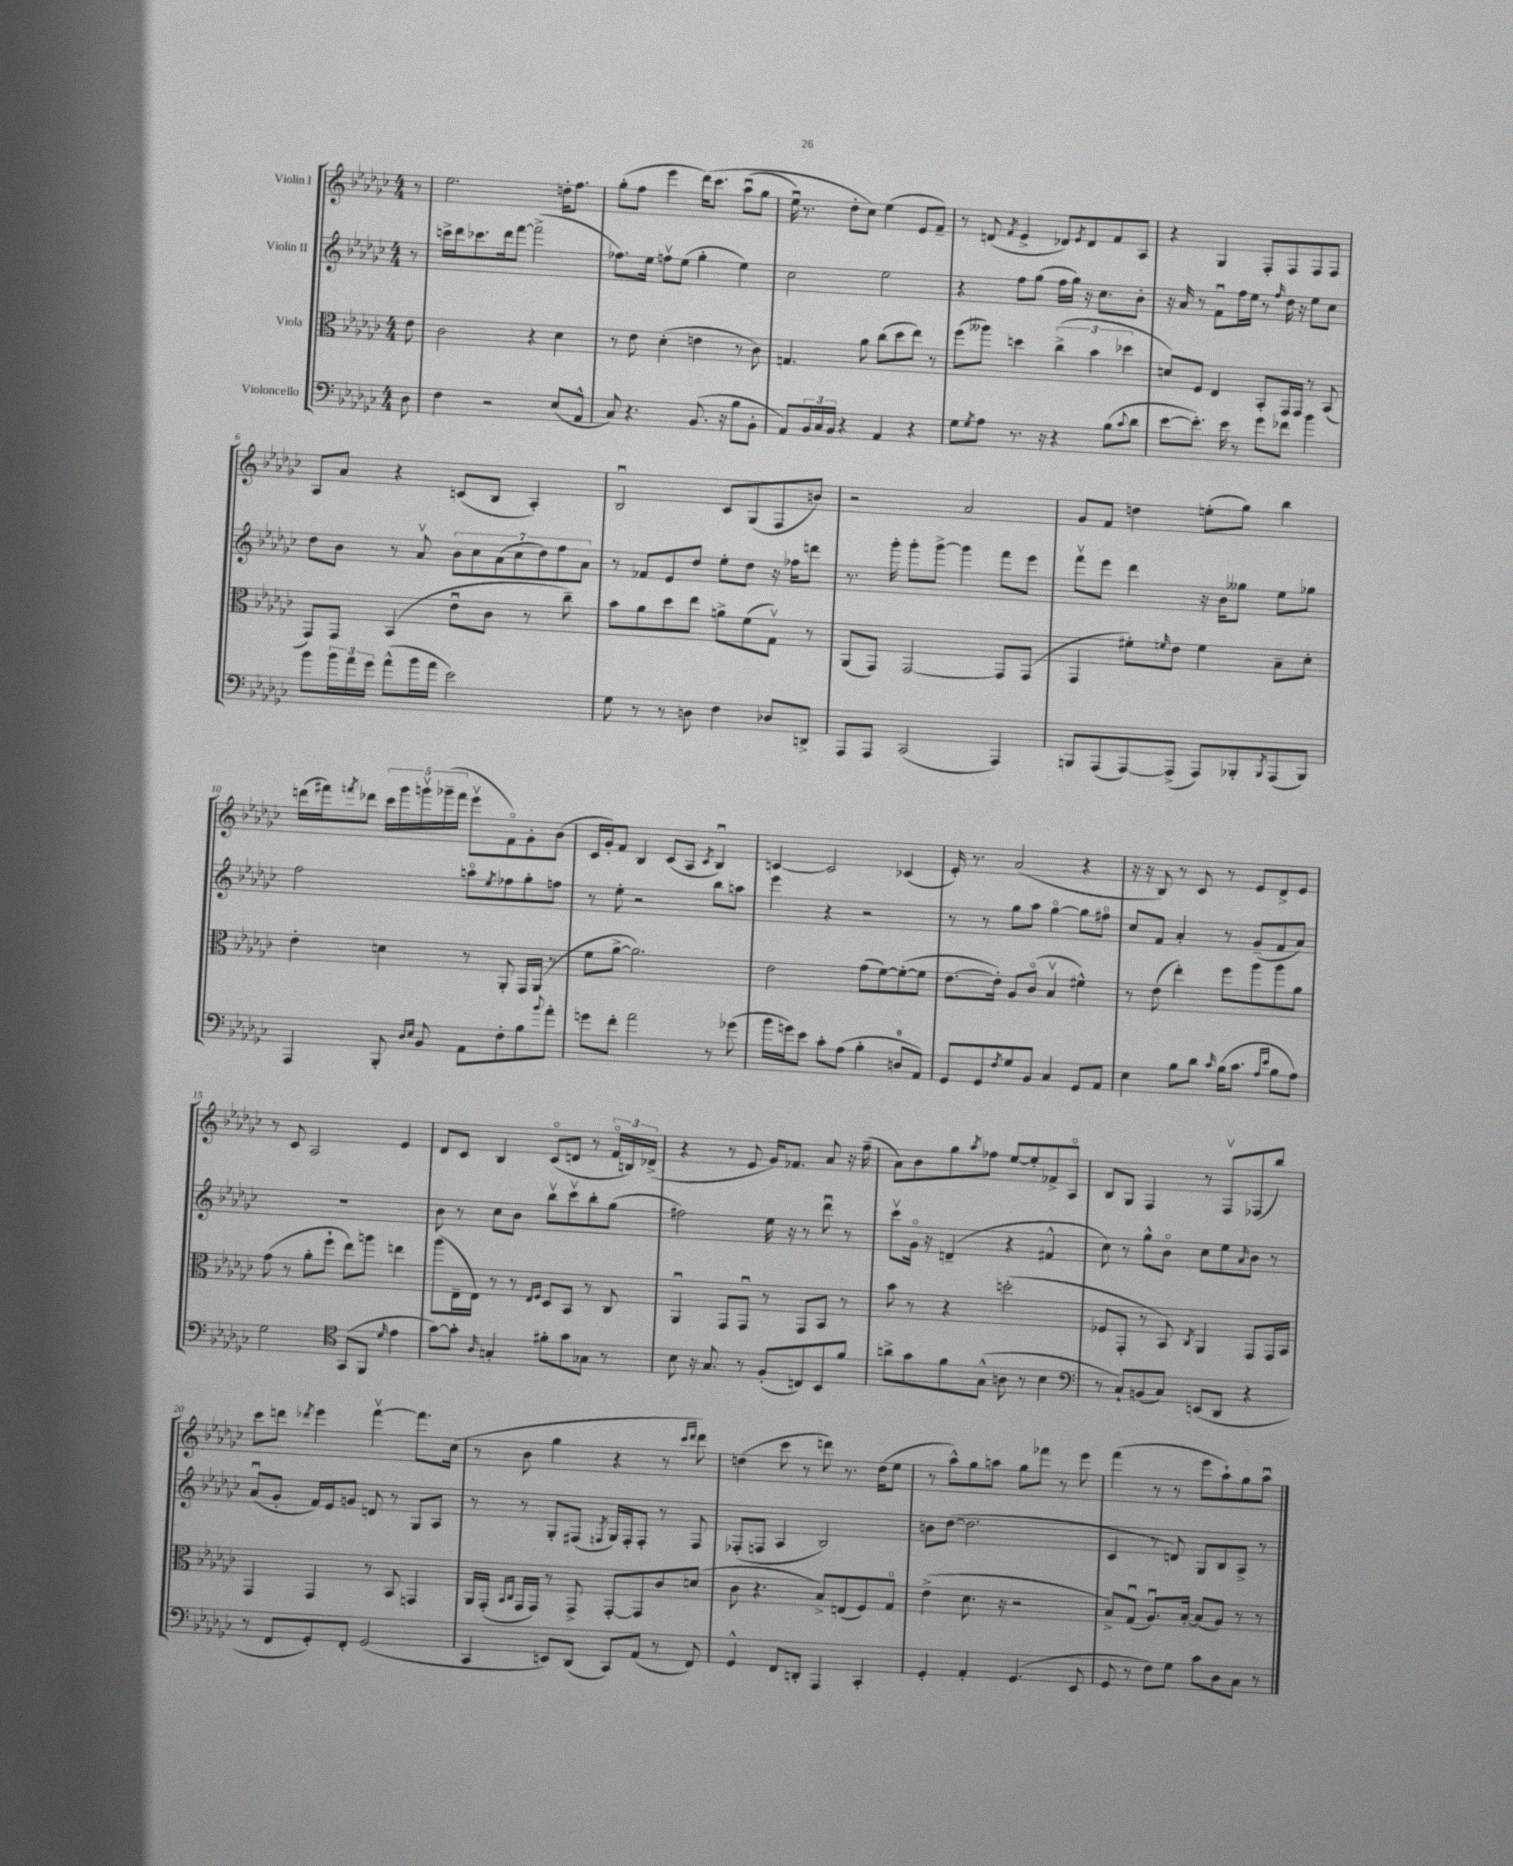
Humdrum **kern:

**kern	**kern	**kern	**kern
*staff4	*staff3	*staff2	*staff1
*clefF4	*clefC3	*clefG2	*clefG2
*k[b-e-a-d-g-c-]	*k[b-e-a-d-g-c-]	*k[b-e-a-d-g-c-]	*k[b-e-a-d-g-c-]
*M4/4	*M4/4	*M4/4	*M4/4
8D-	8e-	8r	8r
=	=	=	=
4F	2c-	16ccc^	2.ee-
.	.	16ddd-	.
.	.	8.ccc-	.
2r	.	.	.
.	.	16ddd-	.
.	.	[8fff	.
.	4r	(2fff^]	.
(8E-	4d-	.	16dd'
.	.	.	8.ff
8AA-^^	.	.	.
=	=	=	=
8C-)	8r	8.ff-)	(8gg-'
4.r	8e-	.	8ff
.	.	16ee-	.
.	(4d-'	8ffv	4eee-
.	.	(8ee-	.
(8.BB-	4e	4gg-'	&(16ddd-)
.	.	.	8.ccc-
16r	.	.	.
8B-	8r	4ee-)	(8aa-u
8BB-'	8c-)	.	8gg-
=	=	=	=
8AA-)	4.G	2cc-	16ee-u)
.	.	.	8.r
24BB-	.	.	.
24C-	.	.	.
24BB-	.	.	.
4r	.	.	8dd-'
.	8a-	.	8cc-&)
4AA-	(8cc-	2ee-	(4ee-
.	8dd-	.	.
4r	8ee-)	.	8e-
.	8r	.	8f~)
=	=	=	=
8G-	(8ff	4r	8r
8qG-	.	.	.
8A-	8aa--)	.	(8d
.	.	.	8qf
8.r	4dd	8ff	4e-^
.	.	(8gg-	.
16r	.	.	.
4r	(6cc-^	16ff	8d-)
.	.	16gg-)	.
.	.	.	8qe-
.	.	16r	8d-
.	6b-	.	.
.	.	8.cc-	.
(8B-	.	.	8f
.	6dd-	.	.
8qqc-	.	.	.
8d-	.	8b-'	8A-
=	=	=	=
[8e-	8d)	16r	4r
.	.	16a-	.
8.e-'])	8F	8r	.
.	4E-	8fu	4G-
16e-	.	.	.
8r	.	16ff	.
.	.	16ee-	.
8g-	8BB-'	8r	8F'
.	.	16qqff	.
8f-	16GG-	16dd-	8F
.	16GG-	16r	.
4b-	8r	8ee-	8F
.	(8BB-	8cc-	8F
=	=	=	=
8b-	8GG-)	8dd-	8A-
24b-	8GG-	8b-	8a-
24a-	.	.	.
24g-	.	.	.
(8a-^^	(4BB-	8r	4r
16b-	.	8a-v	.
16a-	.	.	.
2e-)	8e-u	14b-	(8c
.	.	14cc-	.
.	8c-	.	8B-
.	.	(14a-	.
.	.	14cc-	.
.	8r	.	4A-')
.	.	14dd-)	.
.	.	14ff	.
.	8cc-~)	.	.
.	.	14a-	.
=	=	=	=
8G-	8b-	8r	2B-u
8r	8a-	8f-	.
8r	8dd-	8e-	.
8D	8ee-	8dd-	.
4F	8a^	8ee-'	8c-
.	(8f	8dd-	(8G-
8D-	8G-v)	16r	8F
.	.	16ff-	.
8DD^	8r	8ddd	8b)
=	=	=	=
8AAA-	(8AA-	8.r	2r
8AAA-	8GG-)	.	.
.	.	16ggg-'	.
(2CC-	[2GG-	8ggg-'	.
.	.	[8ggg-^	.
.	.	4ggg-]	2a-
4AAA-)	8GG-]	8fff	.
.	(8GG-	8eee-	.
=	=	=	=
8BBB	4GG-	8fffv	8g-
(8AAA-	.	8eee-	8f
[8AAA-)	8f#')	4ddd-	4dd
.	16qqf	.	.
(8AAA-^]	8e-	.	.
8AAA-)	4f	16r	(8ee'
.	.	16b-	.
8BBB-'	.	8gg--	8gg-)
8qBBB-	.	.	.
(8AAA-	8B-~	8ee-	4bb-
8BBB-)	8d-'	8gg-	.
=	=	=	=
4AAA-	4e-'	2ff	(16ddd
.	.	.	16fff#)
.	.	.	8qfff
.	.	.	8ddd-
8BBB-'	4d	.	20ccc-
.	.	.	20ggg-
.	.	.	20gggv
16qqD-	.	.	.
16qqE-	.	.	.
8BB-	.	.	.
.	.	.	(20ggg-~
.	.	.	20fff
8AA-	8r	8aao	8eee-v
.	.	8qee-	.
8F'	8AA-'	8ff-	8fo)
8B-	16GG-	8gg-'	8g-'
.	(16AA-	.	.
8qqb-	.	.	.
8a-'	8r	8ff	(8b-
=	=	=	=
8g	8f	8r	16c-
.	.	.	16g-')
8f'	[8a-^	8ee-'	8f
2a-	2.a-])	2r	4B-
.	.	.	(8c-
.	.	.	8A-
.	.	.	8qc-
8r	.	8bb-	4B-u)
(8g-	.	8aa	.
=	=	=	=
16b-	2e-	4eee-	[4c
16g)	.	.	.
8e-	.	.	.
8c-'	.	4r	2c]
(8A-	.	.	.
4B-'	(8g-	2r	.
.	[8f)	.	.
8D	(8f'_	.	(4c-
8AA-)	8f]	.	.
=	=	=	=
8GG-	[8.e-	8r	16e-')
.	.	.	8.r
8GG-	.	8r	.
.	16e-'])	.	.
8qF	.	.	.
8G-	8A-	8gg-	(2a-
8BB-	(8c-o	8aa-	.
4C-	4B-v	[4gg-o	.
8GG-	4f#^^)	8gg-]	4r
8AA-	.	8ff#o	.
=	=	=	=
4E-	8r	8cc-	16r
.	.	.	16r
.	(8e-	8f	8B-)
8B-	4ee-')	4a-'	8r
8d-	.	.	8c-
16qqc-	.	.	.
(16B-	8ff	8r	8r
8.c-	.	.	.
.	8aa-	(8g-~	8e-
16qqA-	.	.	.
16qqe-	.	.	.
8B-	8aa-	8f	8d-^
8A-)	8a-	8a-)	8e-
=	=	=	=
2G-	(8g-	1r	8r
.	8r	.	8c-
.	8a-'	.	2A-
.	8ff`	.	.
*clefC4	*	*	*
(8GG-	8ee-)	.	.
8FF	8aa	.	.
16qqd-	.	.	.
4e-	4ee	.	4e-
=	=	=	=
[8g-)	(8aa-	8b-	8d-
8g-']	16E-~	8r	8c-
.	16E-)	.	.
16qqA-	.	.	.
4G'	8r	8cc-	4B-
.	8r	8b-	.
.	16qqE-	.	.
.	16qqF	.	.
8f#'	8D-	8bb-v	(8c-o
8g-	8BB-	8ccc-v	8d
8G-	8r	8bb-'	8r
8r	8C-	(8gg-	24fo
.	.	.	24B)
.	.	.	(24d-^
=	=	=	=
8B-	4AA-u	2ff#)	4r
16r	.	.	.
8.G-	.	.	.
.	8GG-	.	8r
8r	8GG-u	.	8e-
(8F'	8r	16ee-	16g-)
.	.	16r	8.f-
8C)	8GG-	8r	.
8BB-	8BB-	8ddd-u	8a-
8f	8r	8r	16r
.	.	.	(16ff~
=	=	=	=
8a^	8b-	8ccc-v	8a-)
8g-	8r	16g-o	8b-
.	.	16r	.
8f	4r	(4d~	8gg-
.	.	.	8qaa-
(8G-^^	.	.	8ff-
8A	(2dd'	4r	[8ee-
8r	.	.	8ee-']
4B-	.	4f#^^	8f-^
.	.	.	8A-o
=	=	=	=
*clefF4	*	*	*
8r	8F-	8cc-)	8B-
8C-`)	8GG-'	8r	8G-
(8BB	8r	8gg-^^	4F
8C-)	8BB-)	8b-o	.
.	8qC-	.	.
(8EE	4AA-	8cc-	8r
8DD-	.	8ee-	8Fv
.	.	16qqa-	.
4r	8GG-	8b-	(8F-
.	16GG-	8r	8bb-)
.	16BB-	.	.
=	=	=	=
8r	4GG-	(8a-u	8ccc-
8FF	.	8g-'	8ddd
.	.	.	8qddd-
8GG-')	4GG-	16f)	4eee-
.	.	16e-	.
8FF'	.	8g	.
(2GG-	8r	8d	[4fffv
.	8BB-	8r	.
.	4GG	8G-	8.fff]
.	.	8A-	.
.	.	.	(16cc-
=	=	=	=
4CC-	16AA-	8r	8r
.	(16GG-'	.	.
.	16qqBB-	.	.
.	16qqC-	.	.
.	16GG-	8r	8b-
.	16GG-)	.	.
8EE)	8r	8G-'	4gg-
(8DD-	8GG-^	(8F#	.
.	.	8qF	.
8CC-)	[8GG-'	16G-)	4r
.	.	16F'	.
(8AA-	8GG-]	8F'	.
8r	8c-	8r	8r
.	.	.	16qqccc-
.	.	.	16qqddd-
8FF)	(8d	8F	8ddd-)
=	=	=	=
4GG-^^	8c-	(8F-'	(4dd
.	4.r	8F	.
8FF	.	4A-	8ccc-
8DD'	.	.	8r
4AAA-	8B-^)	2B-)	8ddd)
.	(8E	.	8.r
4CC-'	8F)	.	.
.	.	.	(16dd
.	8G-o	.	8ee-
=	=	=	=
4GG-'	(4e-^	8b	8r
.	.	([8dd-	8aa-^^)
4AA-'	8.d-	2.dd-]	8gg-
.	.	.	8aa
.	16r	.	.
(4.GG-	2r	.	8gg-
.	.	.	8fff-
.	.	.	8r
8EE-	.	.	8eee-
=	=	=	=
8GG-	8B-^)	4c-	(4fff
8r	(8G-u	.	.
8F)	8.A-u)	8r	8r
8G-	.	8d)	8r
.	[16B-'	.	.
8c-	(8B-]	8G-	8eee-
8D-	8A-)	8B-	8aa-`)
8C-	8r	8A-^	8gg-
8r	8r	8r	8aa-u
==	==	==	==
*-	*-	*-	*-
